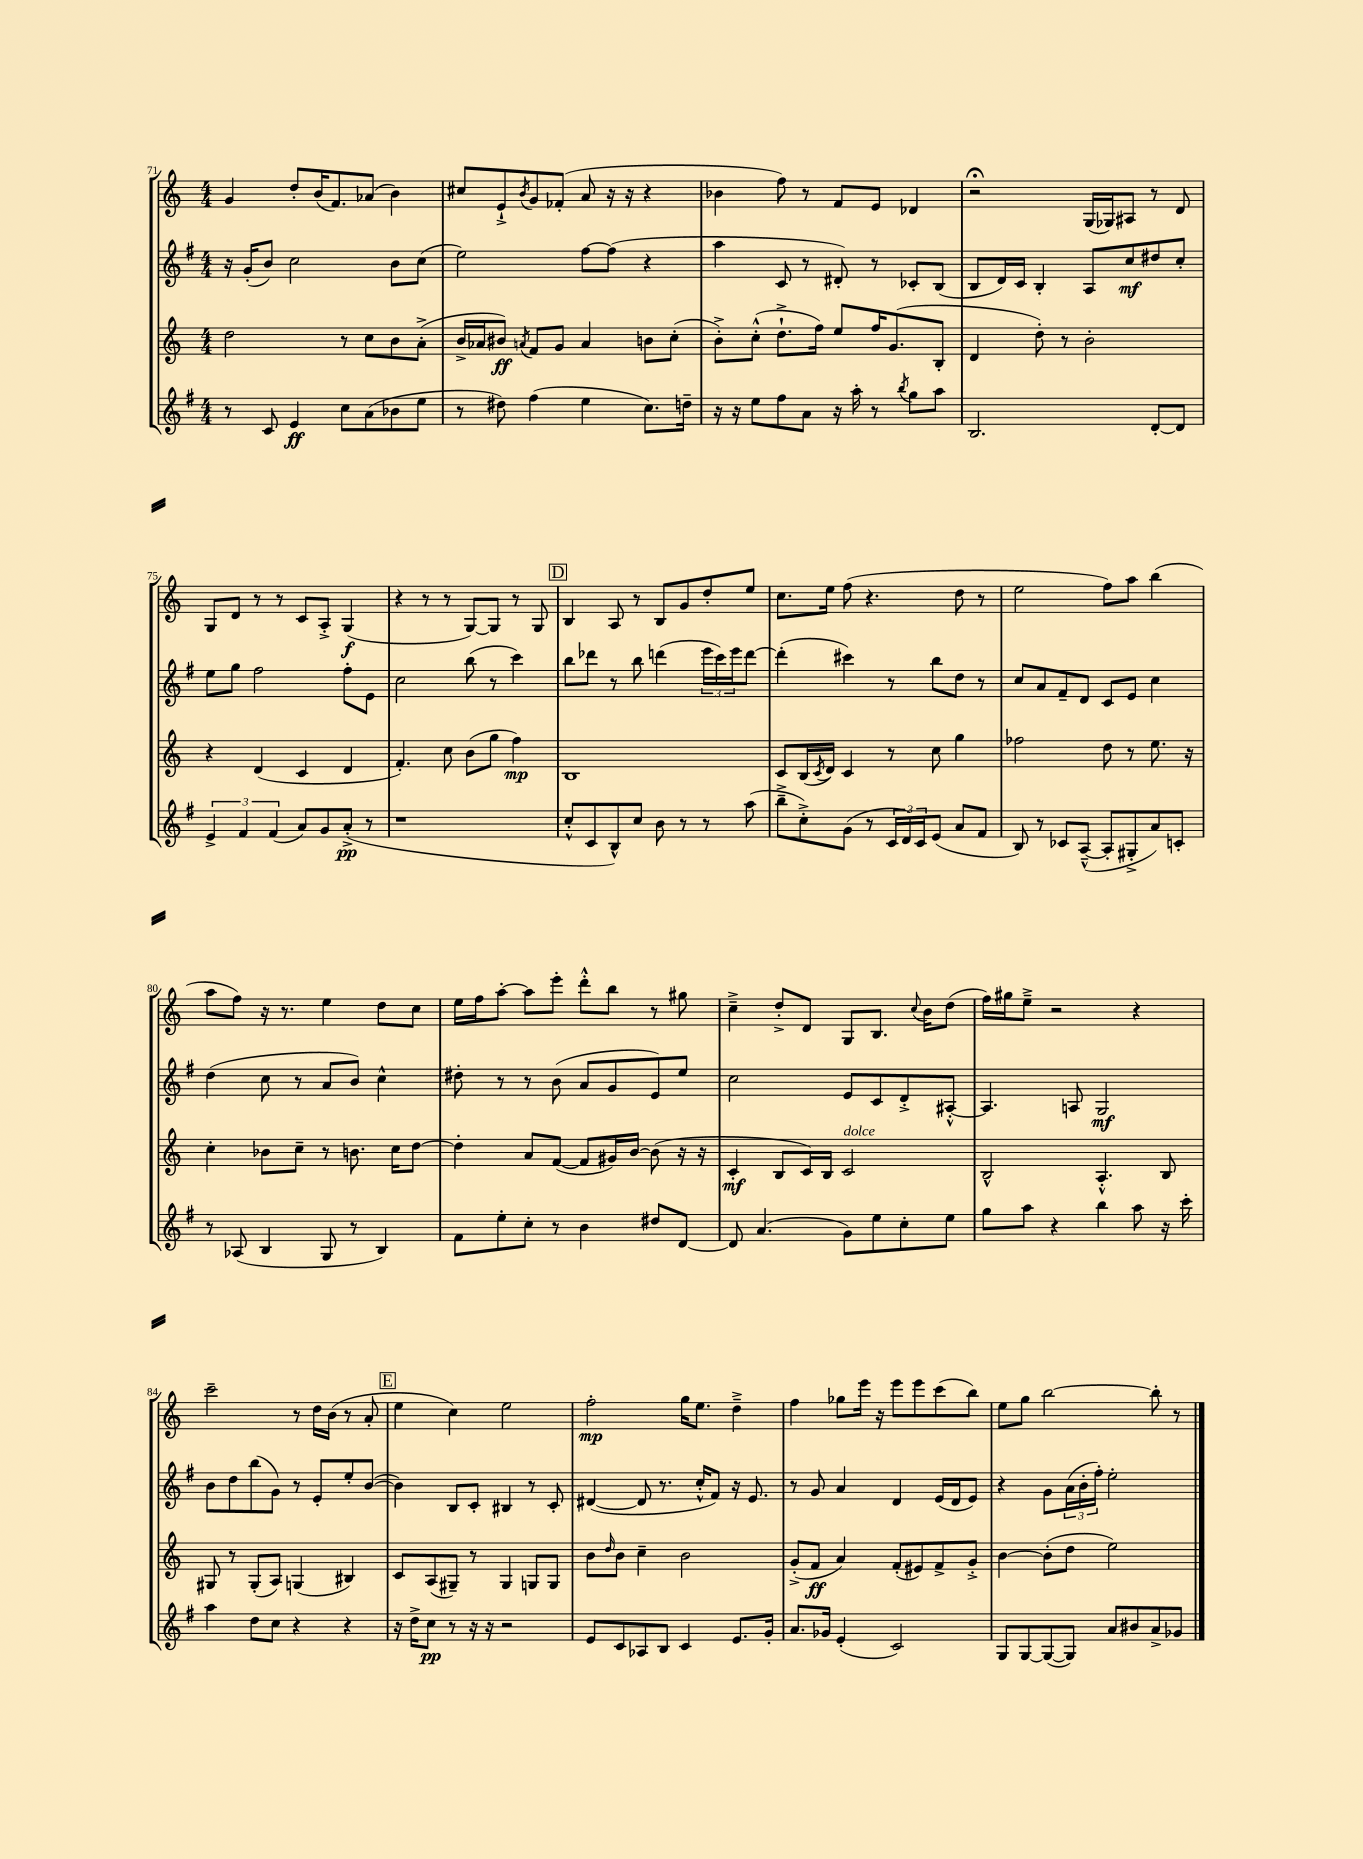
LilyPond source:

<<
\new StaffGroup <<
\new Staff = "s0" {
    \clef treble \key c \major \numericTimeSignature \time 4/4
    g'4 d''8-. b'16( f'8.) aes'8( b'4) |
    cis''8 e'8-!-> \acciaccatura { b'8 } g'8 fes'8-.( a'8 r16 r16 r4 |
    bes'4 f''8) r8 f'8 e'8 des'4 |
    r2\fermata g16( ges16) ais8 r8 d'8 |
    g8 d'8 r8 r8 c'8 a8-.-> g4\f( |
    r4 r8 r8 g8~) g8 r8 g8 |
    \mark \markup { \box "D" } b4 a8 r8 b8 g'8 d''8-. e''8 |
    c''8. e''16 f''8( r4. d''8 r8 |
    e''2 f''8) a''8 b''4( |
    a''8 f''8) r16 r8. e''4 d''8 c''8 |
    e''16 f''16 a''8~-. a''8 e'''8-. d'''8-.-^ b''8 r8 gis''8 |
    c''4---> d''8-.-> d'8 g8 b8. \appoggiatura { c''8 } b'16 d''8( |
    f''16) gis''16 e''8---> r2 r4 |
    c'''2-- r8 d''16 b'16( r8 a'8-. |
    \mark \markup { \box "E" } e''4 c''4) e''2 |
    f''2-.\mp g''16 e''8. d''4---> |
    f''4 ges''8 e'''16 r16 e'''8 e'''8 c'''8( b''8) |
    e''8 g''8 b''2~ b''8-. r8 \bar "|." |
}
\new Staff = "s1" {
    \clef treble \key g \major \numericTimeSignature \time 4/4
    r16 g'16-.( b'8) c''2 b'8 c''8( |
    e''2) fis''8~ fis''8( r4 |
    a''4 c'8 r8 dis'8-.) r8 ces'8-. b8( |
    b8 d'16) c'16 b4-. a8 c''8\mf dis''8 c''8-. |
    e''8 g''8 fis''2 fis''8-. e'8 |
    c''2 b''8( r8 c'''4) |
    \mark \markup { \box "D" } b''8 des'''8 r8 b''8 d'''4( \tuplet 3/2 { e'''16 c'''16) e'''16 } d'''8~ |
    d'''4-.( cis'''4) r8 b''8 d''8 r8 |
    c''8 a'8 fis'8-- d'8 c'8 e'8 c''4 |
    d''4( c''8 r8 a'8 b'8) c''4-^ |
    dis''8-. r8 r8 b'8( a'8 g'8 e'8) e''8 |
    c''2 e'8 c'8 d'8-.-> ais8~-.-^ |
    ais4. a8 g2\mf |
    b'8 d''8 b''8( g'8) r8 e'8-. e''8-. b'8~( |
    \mark \markup { \box "E" } b'4) b8 c'8-. bis4 r8 c'8-. |
    dis'4~( dis'8 r8. c''16-.-^ fis'8) r16 e'8. |
    r8 g'8 a'4 d'4 e'16( d'16 e'8) |
    r4 g'8 \tuplet 3/2 { a'16( b'16-. fis''16-.) } e''2-. \bar "|." |
}
\new Staff = "s2" {
    \clef treble \key c \major \numericTimeSignature \time 4/4
    d''2 r8 c''8 b'8 a'8-.->( |
    b'16-> aes'16 bis'8\ff) \acciaccatura { a'8 } f'8 g'8 a'4 b'8 c''8-.( |
    b'8-.->) c''8-.-^( d''8.-!-> f''16) e''8 f''16 g'8.( b8-. |
    d'4 d''8-.) r8 b'2-. |
    r4 d'4( c'4 d'4 |
    f'4.-.) c''8 b'8( g''8 f''4\mp) |
    \mark \markup { \box "D" } b1 |
    c'8 b16( \acciaccatura { c'8 } d'16) c'4 r8 c''8 g''4 |
    fes''2 d''8 r8 e''8. r16 |
    c''4-. bes'8 c''8-- r8 b'8. c''16 d''8~ |
    d''4-. a'8 f'8~( f'8 gis'16) b'16~ b'8( r16 r16 |
    c'4-.\mf b8 c'16) b16 c'2^\markup { \italic "dolce" } |
    b2-^ a4.-.-^ b8 |
    gis8 r8 gis8-.( a8) g4( bis4) |
    \mark \markup { \box "E" } c'8 a8( gis8--) r8 gis4 g8 g8 |
    b'8 \grace { d''16 } b'8 c''4-- b'2 |
    g'8-.->( f'8\ff a'4) f'8-.( eis'8) f'8-> g'8-.-> |
    b'4~ b'8-.( d''8 e''2) \bar "|." |
}
\new Staff = "s3" {
    \clef treble \key g \major \numericTimeSignature \time 4/4
    r8 c'8 e'4\ff c''8 a'8( bes'8 e''8 |
    r8 dis''8) fis''4( e''4 c''8.) d''16-- |
    r16 r16 e''8 fis''8 a'8 r16 a''16-. r8 \acciaccatura { b''8 } g''8 a''8 |
    b2. d'8~-. d'8 |
    \tuplet 3/2 { e'4-> fis'4 fis'4( } a'8) g'8 a'8-.->\pp( r8 |
    r1 |
    \mark \markup { \box "D" } c''8-.-^ c'8 b8-^) c''8 b'8 r8 r8 a''8( |
    b''8---> c''8-.->) g'8( r8 \tuplet 3/2 { c'16 d'16) c'16 } e'8( a'8 fis'8 |
    b8) r8 ces'8 a8~---^( a8-. gis8-.-> a'8) c'8-. |
    r8 aes8( b4 g8 r8 b4) |
    fis'8 e''8-. c''8-. r8 b'4 dis''8 d'8~ |
    d'8 a'4.( g'8) e''8 c''8-. e''8 |
    g''8 a''8 r4 b''4 a''8 r16 c'''16-. |
    a''4 d''8 c''8 r4 r4 |
    \mark \markup { \box "E" } r16 d''16-> c''8\pp r8 r16 r16 r2 |
    e'8 c'8 aes8 b8 c'4 e'8. g'16-. |
    a'8. ges'16 e'4-.( c'2) |
    g8 g8~ g8~( g8) a'8 bis'8 a'8-> ges'8 \bar "|." |
}
>>
>>
\layout { \context { \Score currentBarNumber = #71 } }
